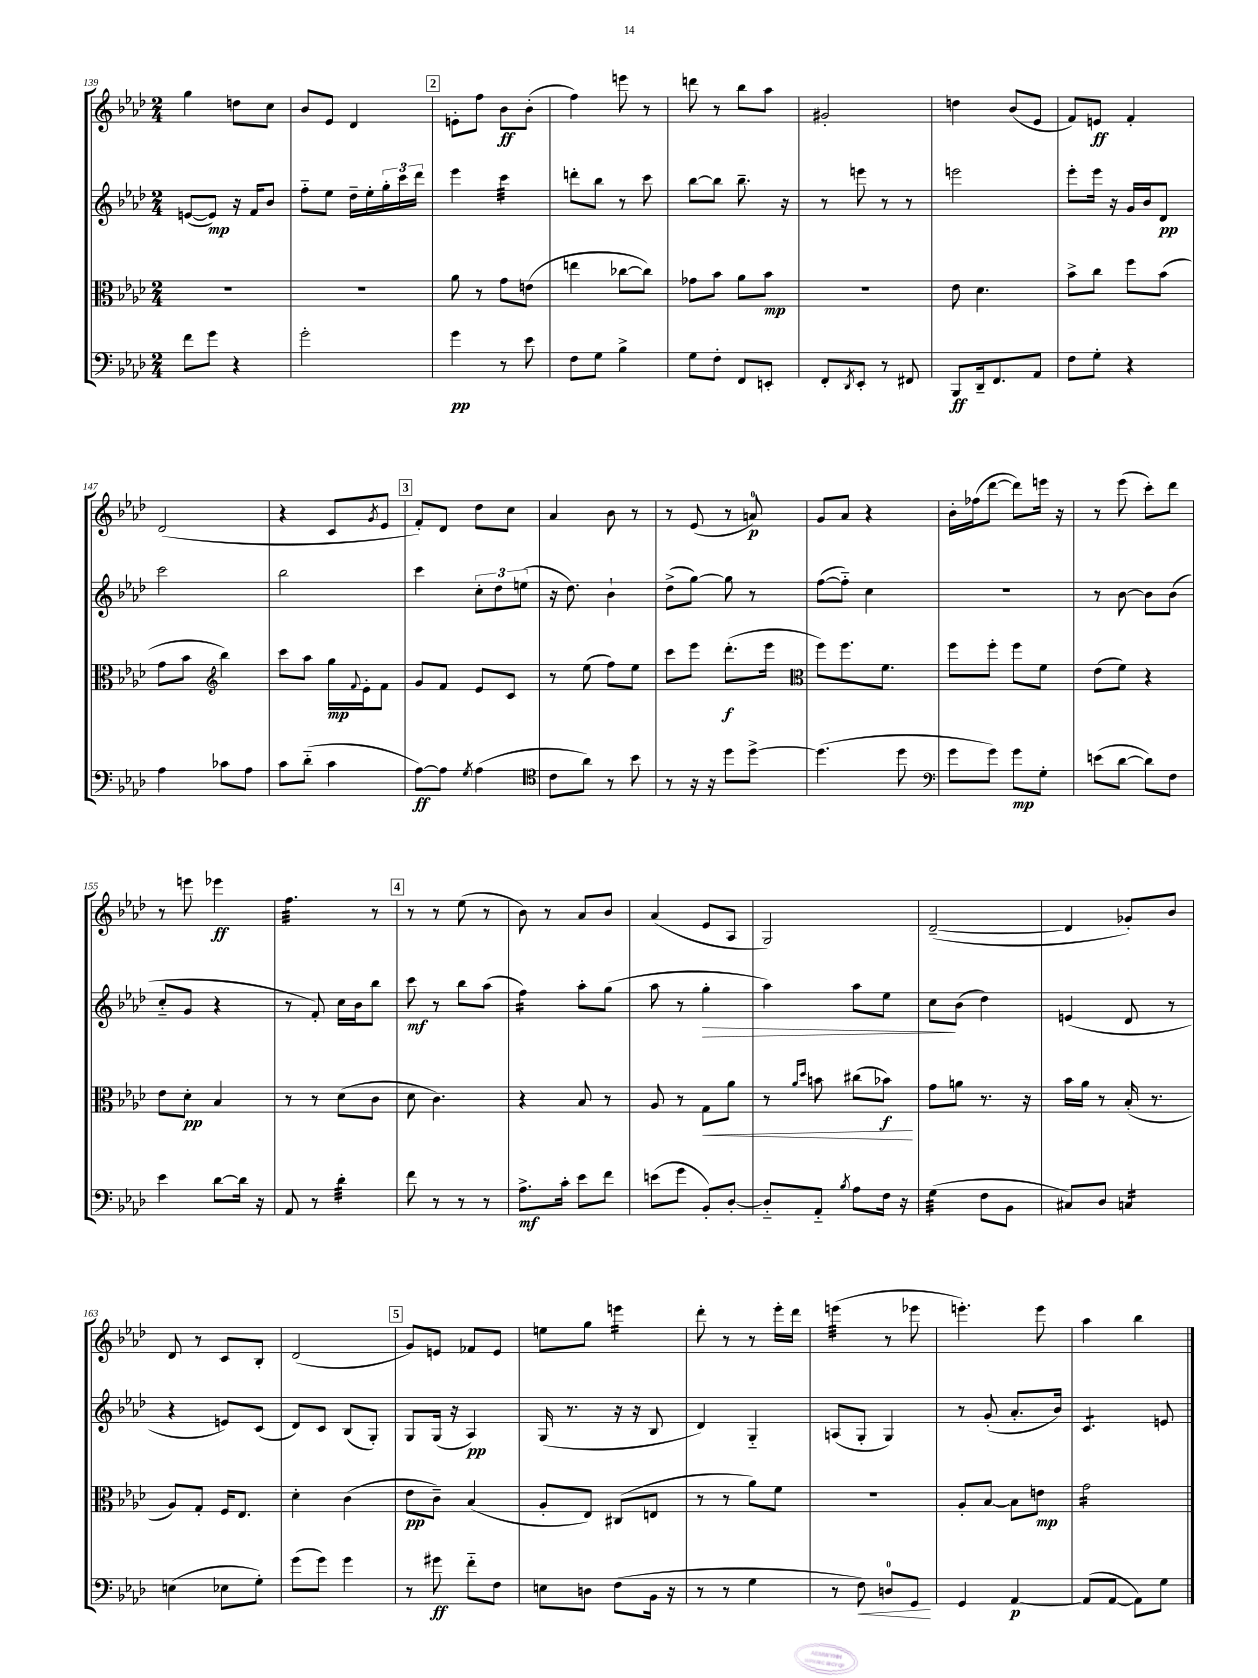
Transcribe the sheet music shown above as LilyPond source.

<<
\new StaffGroup <<
\new Staff = "s0" {
    \clef treble \key aes \major \numericTimeSignature \time 2/4
    g''4 d''8 c''8 |
    bes'8 ees'8 des'4 |
    \mark \markup { \box "2" } e'8-. f''8 bes'8\ff bes'8-.( |
    f''4) e'''8 r8 |
    d'''8 r8 bes''8 aes''8 |
    gis'2-. |
    d''4 bes'8( ees'8 |
    f'8) e'8\ff f'4-. |
    des'2( |
    r4 c'8 \acciaccatura { g'8 } ees'8 |
    \mark \markup { \box "3" } f'8-.) des'8 des''8 c''8 |
    aes'4 bes'8 r8 |
    r8 ees'8( r8 a'8-0\p) |
    g'8 aes'8 r4 |
    bes'16-. fes''16( des'''8~ des'''8) e'''16 r16 |
    r8 ees'''8( c'''8-.) des'''8 |
    r8 e'''8 ees'''4\ff |
    f''4.:32 r8 |
    \mark \markup { \box "4" } r8 r8 ees''8( r8 |
    bes'8) r8 aes'8 bes'8 |
    aes'4( ees'8 aes8 |
    g2) |
    des'2~--( |
    des'4 ges'8-.) bes'8 |
    des'8 r8 c'8 bes8-. |
    des'2( |
    \mark \markup { \box "5" } g'8) e'8 fes'8 e'8 |
    e''8 g''8 e'''4:16 |
    des'''8-. r8 r8 ees'''16-. des'''16 |
    e'''4:32( r8 ees'''8 |
    e'''4.-.) e'''8 |
    aes''4 bes''4 \bar "|." |
}
\new Staff = "s1" {
    \clef treble \key aes \major \numericTimeSignature \time 2/4
    e'8~( e'8\mp) r16 f'16 bes'8 |
    f''8-_ ees''8 des''16-- ees''16-. \tuplet 3/2 { g''16-. c'''16 des'''16 } |
    \mark \markup { \box "2" } ees'''4 c'''4:32 |
    d'''8-. bes''8 r8 c'''8 |
    bes''8~ bes''8 bes''8.-- r16 |
    r8 e'''8 r8 r8 |
    e'''2 |
    ees'''8-. ees'''16 r16 g'16 bes'16 des'8\pp |
    c'''2 |
    bes''2 |
    \mark \markup { \box "3" } c'''4 \tuplet 3/2 { c''8-. des''8 e''8( } |
    r16 des''8.) bes'4-! |
    des''8->( g''8~) g''8 r8 |
    f''8~( f''8-_) c''4 |
    r2 |
    r8 bes'8~ bes'8 bes'8( |
    c''8-_ g'8 r4 |
    r8 f'8-.) c''16 bes'16 bes''8 |
    \mark \markup { \box "4" } c'''8\mf r8 bes''8 aes''8( |
    f''4:16) aes''8-. g''8( |
    aes''8 r8 g''4-.\> |
    aes''4) aes''8 ees''8 |
    c''8\! bes'8( des''4) |
    e'4( des'8 r8 |
    r4 e'8) c'8( |
    des'8) c'8 bes8( g8-.) |
    \mark \markup { \box "5" } g8 g16( r16 aes4\pp) |
    g16( r8. r16 r16 bes8 |
    des'4) g4-_ |
    a8( g8-. g4) |
    r8 g'8-.( aes'8.-. bes'16) |
    c'4.:8 e'8 \bar "|." |
}
\new Staff = "s2" {
    \clef alto \key aes \major \numericTimeSignature \time 2/4
    r2 |
    R2 |
    \mark \markup { \box "2" } aes'8 r8 g'8 e'8( |
    e''4 ces''8~ ces''8) |
    ges'8 bes'8 aes'8 bes'8\mp |
    r2 |
    ees'8 des'4. |
    bes'8-> c''8 f''8 bes'8( |
    g'8 bes'8 \clef treble bes''4) |
    c'''8 aes''8 g''16\mp \appoggiatura { f'8 } ees'16-. f'8 |
    \mark \markup { \box "3" } g'8 f'8 ees'8 c'8 |
    r8 ees''8( f''8) ees''8 |
    c'''8 ees'''8 des'''8.-.\f( ees'''16 |
    \clef alto f''8) f''8. f'8. |
    f''8 f''8-. f''8 f'8 |
    ees'8( f'8) r4 |
    ees'8 des'8-.\pp bes4 |
    r8 r8 des'8( c'8 |
    \mark \markup { \box "4" } des'8 c'4.) |
    r4 bes8 r8 |
    aes8 r8 g8\< aes'8 |
    r8 \grace { aes'16 des''16 } b'8 cis''8( bes'8\f\!) |
    g'8 a'8 r8. r16 |
    bes'16 aes'16 r8 bes16-.( r8. |
    aes8) g8-. f16 ees8. |
    des'4-. c'4( |
    \mark \markup { \box "5" } ees'8\pp c'8--) bes4( |
    aes8-. ees8) cis8( e8 |
    r8 r8 aes'8) f'8 |
    R2 |
    aes8-. bes8~ bes8 e'8\mp |
    g'2:16 \bar "|." |
}
\new Staff = "s3" {
    \clef bass \key aes \major \numericTimeSignature \time 2/4
    f'8 g'8 r4 |
    g'2-. |
    \mark \markup { \box "2" } g'4\pp r8 ees'8 |
    f8 g8 bes4-> |
    g8 f8-. f,8 e,8-. |
    f,8-. \acciaccatura { des,8 } ees,8-. r8 fis,8 |
    bes,,8\ff des,16-- f,8. aes,8 |
    f8 g8-. r4 |
    aes4 ces'8 aes8 |
    c'8 des'8-_( c'4 |
    \mark \markup { \box "3" } aes8~\ff) aes8 \acciaccatura { g8 } aes4( |
    \clef tenor c'8 aes'8) r8 bes'8 |
    r8 r16 r16 des''8 des''8~-> |
    des''4.( des''8 |
    \clef bass g'8 g'8) g'8\mp g8-. |
    e'8( des'8~ des'8) f8 |
    ees'4 des'8~ des'16 r16 |
    aes,8 r8 des'4:32-. |
    \mark \markup { \box "4" } f'8 r8 r8 r8 |
    aes8.->\mf c'16-. ees'8 f'8 |
    e'8( g'8 bes,8-.) des8~-. |
    des8-_ aes,8-_ \acciaccatura { bes8 } aes8 f16 r16 |
    g4:32( f8 bes,8 |
    cis8) des8 c4:16 |
    e4( ees8 g8-.) |
    g'8( g'8) g'4 |
    \mark \markup { \box "5" } r8 gis'8\ff f'8-_ f8 |
    e8 d8 f8( bes,16 r16 |
    r8 r8 g4 |
    r8 f8\<) d8-0 g,8\! |
    g,4 aes,4~\p |
    aes,8( aes,8~ aes,8) g8 \bar "|." |
}
>>
>>
\layout { \context { \Score currentBarNumber = #139 } }
